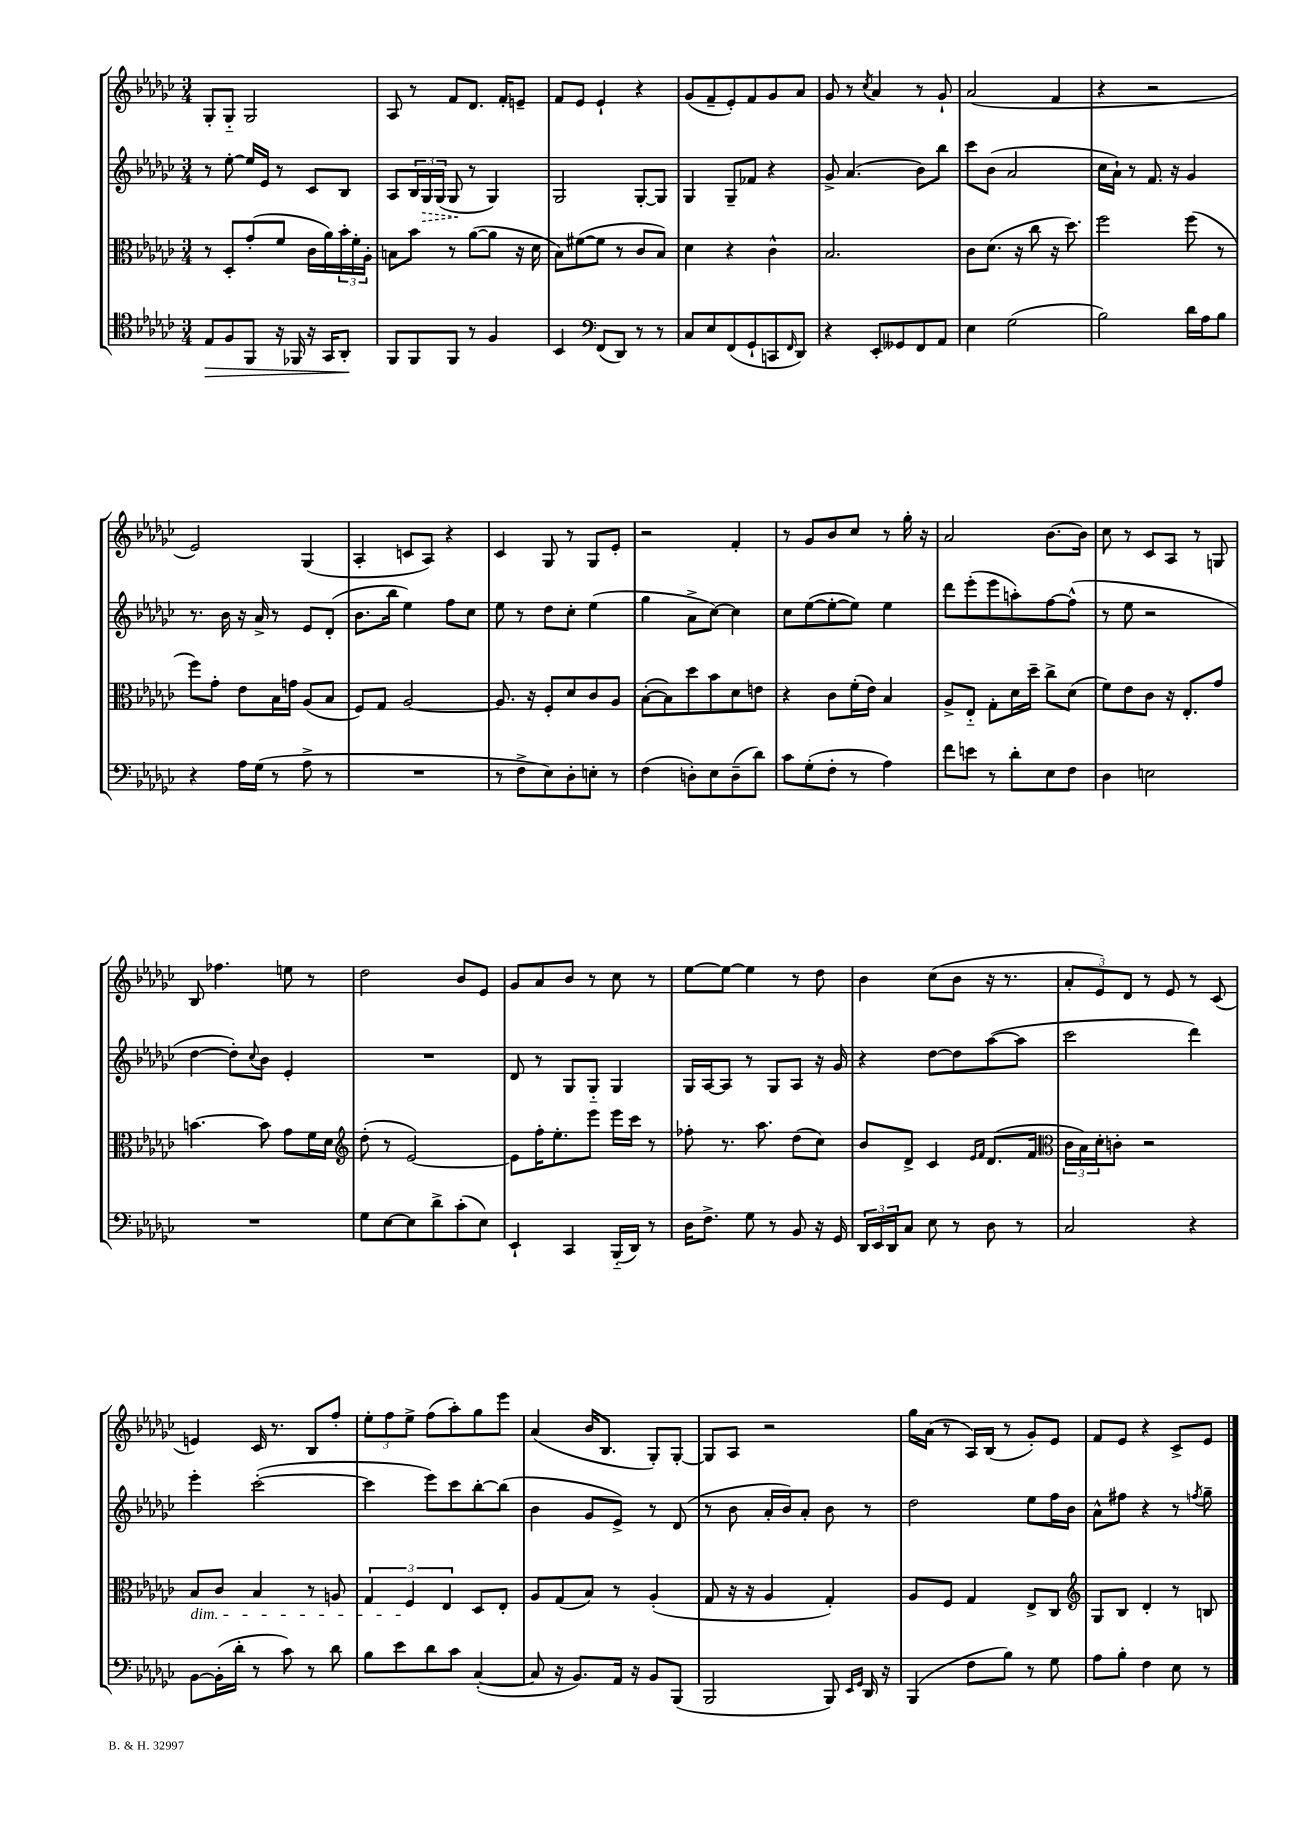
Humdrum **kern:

**kern	**dynam	**kern	**kern	**dynam	**kern
*part4	*part4	*part3	*part2	*part2	*part1
*staff4	*staff4	*staff3	*staff2	*staff2	*staff1
*clefC4	*	*clefC3	*clefG2	*	*clefG2
*k[b-e-a-d-g-c-]	*	*k[b-e-a-d-g-c-]	*k[b-e-a-d-g-c-]	*	*k[b-e-a-d-g-c-]
*M3/4	*	*M3/4	*M3/4	*	*M3/4
=95	=95	=95	=95	=95	=95
!	!LO:HP:b	!	!	!	!
8E-/L	>	8r	8r	.	8G-'/L
8F/	.	8D-'/L	[8ee-'\	.	8G-/J
8FF/J	.	(8g-'/	16ee-/LL]	.	2G-/
.	.	.	16e-/JJ	.	.
16r	.	8f/J	8r	.	.
16FF-X/	.	.	.	.	.
16r	.	16c-\LL	8c-/L	.	.
16GG-/KL	.	16a-\)	.	.	.
8AA-'/J	.	24b-'\	8B-/J	.	.
.	.	24f'\	.	.	.
.	.	24A-'\JJ	.	.	.
.	]	.	.	.	.
=96	=96	=96	=96	=96	=96
8FF/L	.	8Bn\L	8A-/L	.	8A-/
8FF/	.	8b-\J	24B-/L	.	8r
!	!	!	!	!LO:HP:b	!
.	.	.	24G-/	>	.
.	.	.	(24G-/JJ	.	.
8FF/J	.	8r	8G-/	.	8f/L
8r	.	([8a-\L	8r	]	8.d-/J
4F/	.	8a-\J]	4G-/)	.	.
.	.	.	.	.	16f'/KL
.	.	16r	.	.	8en~/J
.	.	16d-\	.	.	.
=97	=97	=97	=97	=97	=97
4BB-/	.	8B-\L)	2G-/	.	8f/L
.	.	([8f#X\	.	.	8e-/J
*clefF4	*	*	*	*	*
(8FF/L	.	8f#\J]	.	.	4e-`/
8DD-/J)	.	8r	.	.	.
8r	.	8c-/L	[8G-'/L	.	4r
8r	.	8B-/J)	8G-/J]	.	.
=98	=98	=98	=98	=98	=98
8C-/L	.	4d-\	4G-/	.	(8g-/L
8E-/	.	.	.	.	8f~/
(8FF/	.	4r	8G-~/L	.	8e-'/)
8GG-`/	.	.	8f-X/J	.	8f/
8CCn/	.	4c-^^\	4r	.	8g-/
16qqFF/	.	.	.	.	.
8DD-/J)	.	.	.	.	8a-/J
=99	=99	=99	=99	=99	=99
4r	.	2.B-/	8g-^/	.	8g-/
.	.	.	(4.a-/	.	8r
.	.	.	.	.	8qcc-/
8EE-'/L	.	.	.	.	4a-/
8GG--X/	.	.	.	.	.
8FF/	.	.	8b-\L)	.	8r
8AA-/J	.	.	8bb-\J	.	8g-`/
=100	=100	=100	=100	=100	=100
4E-\	.	8c-\L	8ccc-\L	.	(2a-/
.	.	(8.d-\J	(8b-\J	.	.
(2G-\	.	.	2a-/	.	.
.	.	16r	.	.	.
.	.	8cc-\	.	.	.
.	.	16r	.	.	4f/
.	.	8.dd-\)	.	.	.
=101	=101	=101	=101	=101	=101
2B-\)	.	2ff\	16cc-\LL	.	4r
.	.	.	16a-`\JJ)	.	.
.	.	.	8r	.	.
.	.	.	8.f/	.	2r
.	.	.	16r	.	.
16d-\LL	.	(8ff\	4g-/	.	.
16A-\J	.	.	.	.	.
8B-\J	.	8r	.	.	.
!!LO:LB:g=z
=102	=102	=102	=102	=102	=102
4r	.	8ff\L)	8.r	.	2e-/)
.	.	8g-'\J	.	.	.
.	.	.	16b-\	.	.
16A-\LL	.	8e-\L	16r	.	.
(16G-\JJ	.	.	16a-^/	.	.
8r	.	16B-\L	8r	.	.
.	.	16gn\JJ	.	.	.
8A-^\	.	(8A-/L	8e-/L	.	(4G-/
8r	.	8B-/J	(8d-'/J	.	.
=103	=103	=103	=103	=103	=103
2.r	.	8F/L)	8.b-\L	.	4A-'/
.	.	8G-/J	.	.	.
.	.	.	16bb-\Jk	.	.
.	.	[2A-/	4ee-\)	.	8cn/L
.	.	.	.	.	8A-/J)
.	.	.	8ff\L	.	4r
.	.	.	8cc-\J	.	.
=104	=104	=104	=104	=104	=104
8r	.	8.A-/]	8ee-\	.	4c-/
8F^\L	.	.	8r	.	.
.	.	16r	.	.	.
8E-\)	.	8F'/L	8dd-\L	.	8G-/
8D-'\	.	8d-/	8cc-'\J	.	8r
8En'\J	.	8c-/	(4ee-\	.	8G-/L
8r	.	8A-/J	.	.	8e-'/J
=105	=105	=105	=105	=105	=105
(4F\	.	([8B-'\L	4gg-\	.	2r
.	.	8B-\])	.	.	.
8Dn'\L)	.	8dd-\	8a-^\L	.	.
8E-\	.	8b-\	[8cc-\J)	.	.
(8D~\	.	8d-\	4cc-\]	.	4f'/
8d-\J)	.	8en\J	.	.	.
=106	=106	=106	=106	=106	=106
8c-\L	.	4r	8cc-\L	.	8r
(8G-'\	.	.	([8ee-\	.	8g-/L
8F'\J	.	8c-\L	8ee-'\_	.	8b-/
8r	.	(16f'\L	8ee-\J])	.	8cc-/J
.	.	16e-\JJ)	.	.	.
4A-\)	.	4B-/	4ee-\	.	8r
.	.	.	.	.	16gg-'\
.	.	.	.	.	16r
=107	=107	=107	=107	=107	=107
8f\L	.	8A-^/L	8ddd-\L	.	2a-/
8en\J	.	8E-/J	(8eee-'\	.	.
8r	.	8G-'\L	8eee-\	.	.
8d-'\L	.	16d-\L	8aan'\)	.	.
.	.	16dd-~\JJ	.	.	.
8E-\	.	8cc-^\L	[8ff\	.	[8.b-\L
8F\J	.	(8d-\J	(8ff^^\J]	.	.
.	.	.	.	.	16b-\Jk]
=108	=108	=108	=108	=108	=108
4D-\	.	8f\L)	8r	.	8cc-\
.	.	8e-\	8ee-\	.	8r
2En\	.	8c-\J	2r	.	8c-/L
.	.	16r	.	.	8A-/J
.	.	8.E-'/L	.	.	.
.	.	.	.	.	8r
.	.	8g-/J	.	.	8Gn/
!!LO:LB:g=z
=109	=109	=109	=109	=109	=109
2.r	.	[4.bn\	[4dd-\	.	8B-/
.	.	.	.	.	4.ff-X\
.	.	.	8dd-'\L])	.	.
.	.	.	8qqcc-/	.	.
.	.	8b\]	8b-\J	.	.
.	.	8g-\L	4e-'/	.	8een\
.	.	16f\L	.	.	8r
.	.	16d-\JJ	.	.	.
=110	=110	=110	=110	=110	=110
*	*	*clefG2	*	*	*
8G-\L	.	(8dd-'\	2.r	.	2dd-\
[8E-\	.	8r	.	.	.
8E-\]	.	[2e-/)	.	.	.
8d-^\	.	.	.	.	.
(8c-'\	.	.	.	.	8b-/L
8E-\J)	.	.	.	.	8e-/J
=111	=111	=111	=111	=111	=111
4EE-`/	.	8e-\L]	8d-/	.	8g-/L
.	.	16ff'\K	8r	.	8a-/
.	.	8.ee-'\	.	.	.
4CC-/	.	.	8G-/L	.	8b-/J
.	.	8eee-\J	8G-/J	.	8r
(16BBB-/LL	.	16eee-\LL	4G-/	.	8cc-\
16DD-/JJ)	.	16ccc-\JJ	.	.	.
8r	.	8r	.	.	8r
=112	=112	=112	=112	=112	=112
16D-\KL	.	8ff-X'\	16G-/LL	.	[8ee-\L
8.F^\J	.	.	[16A-/J	.	.
.	.	8.r	8A-/J]	.	8ee-\J_
8G-\	.	.	8r	.	4ee-\]
.	.	8.aa-\	.	.	.
8r	.	.	8G-/L	.	.
8BB-/	.	(8dd-\L	8A-/J	.	8r
16r	.	8cc-\J)	16r	.	8dd-\
16GG-/	.	.	16g-/	.	.
=113	=113	=113	=113	=113	=113
24DD-/LL	.	8b-/L	4r	.	4b-\
24EE-/	.	.	.	.	.
24DD-/J	.	.	.	.	.
8C-/J	.	8d-^/J	.	.	.
8E-\	.	4c-/	[8dd-\L	.	(8cc-\L
8r	.	.	8dd-\]	.	8b-\J
.	.	16qqe-/LL	.	.	.
.	.	16qqf/JJ	.	.	.
8D-\	.	(8.d-/L	([8aa-\	.	16r
.	.	.	.	.	8.r
8r	.	.	8aa-\J]	.	.
.	.	16f/Jk	.	.	.
=114	=114	=114	=114	=114	=114
*	*	*clefC3	*	*	*
2C-/	.	24c-\LL	2ccc-\	.	12a-'/L
.	.	24B-\)	.	.	.
.	.	24d-'\J	.	.	12e-/)
.	.	8cn'\J	.	.	.
.	.	.	.	.	12d-/J
.	.	2r	.	.	8r
.	.	.	.	.	8e-/
4r	.	.	4ddd-\)	.	8r
.	.	.	.	.	(8c-/
!!LO:LB:g=z
=115	=115	=115	=115	=115	=115
!	!	!LO:TX:b:i:t=dim.	!	!	!
[8BB-\L	.	8B-/L	4eee-'\	.	4en/)
(16BB-'\L]	.	8c-/J	.	.	.
16d-'\JJ	.	.	.	.	.
8r	.	4B-/	([2ccc-'\	.	16c-/
.	.	.	.	.	8.r
8c-\)	.	.	.	.	.
8r	.	8r	.	.	8B-/L
8d-\	.	8An/	.	.	8ff'/J
=116	=116	=116	=116	=116	=116
8B-\L	.	6G-/	4ccc-\]	.	12ee-'\L
.	.	.	.	.	12ff\
8e-\	.	.	.	.	.
.	.	6F/	.	.	12ee-^\J
8d-\	.	.	8eee-\L)	.	(8ff\L
.	.	6E-/	.	.	.
8c-\J	.	.	8ccc-\	.	8aa-'\)
([4C-'/	.	8D-/L	[8bb-'\	.	8gg-\
.	.	8E-'/J	(8bb-\J]	.	8eee-\J
=117	=117	=117	=117	=117	=117
8C-/]	.	8A-/L	4b-\	.	(4a-/
16r	.	(8G-/	.	.	.
8.BB-/L)	.	.	.	.	.
.	.	8B-/J)	8g-/L	.	16b-/KL
.	.	.	.	.	8.B-/J
16AA-/Jk	.	8r	8e-^/J)	.	.
16r	.	.	.	.	.
8BB-/L	.	(4A-'/	8r	.	8G-'/L)
(8BBB-/J	.	.	(8d-/	.	[8G-'/J
=118	=118	=118	=118	=118	=118
2BBB-/	.	8G-/	8r	.	8G-/L]
.	.	16r	8b-\	.	8A-/J
.	.	16r	.	.	.
.	.	4A-/	16a-'/LL	.	2r
.	.	.	16b-/J)	.	.
.	.	.	8a-'/J	.	.
8BBB-/)	.	4G-'/)	8b-\	.	.
16qqEE-/LL	.	.	.	.	.
16qqGG-/JJ	.	.	.	.	.
16DD-/	.	.	8r	.	.
16r	.	.	.	.	.
=119	=119	=119	=119	=119	=119
(4BBB-/	.	8A-/L	2dd-\	.	16gg-\LL
.	.	.	.	.	(16a-\JJ
.	.	8F/J	.	.	8r
8F\L	.	4G-/	.	.	16A-/LL)
.	.	.	.	.	(16B-/JJ
8B-\J)	.	.	.	.	8r
8r	.	8E-^/L	8ee-\L	.	8g-'/L)
8G-\	.	8C-/J	16ff\L	.	8e-/J
.	.	.	16b-\JJ	.	.
=120	=120	=120	=120	=120	=120
*	*	*clefG2	*	*	*
8A-\L	.	8G-/L	8a-^^\L	.	8f/L
8B-'\J	.	8B-/J	8ff#X\J	.	8e-/J
4F\	.	4d-'/	4r	.	4r
8E-\	.	8r	8r	.	8c-^/L
.	.	.	8qffn/	.	.
8r	.	8Bn/	8gg-~\	.	8e-/J
==	==	==	==	==	==
*-	*-	*-	*-	*-	*-
